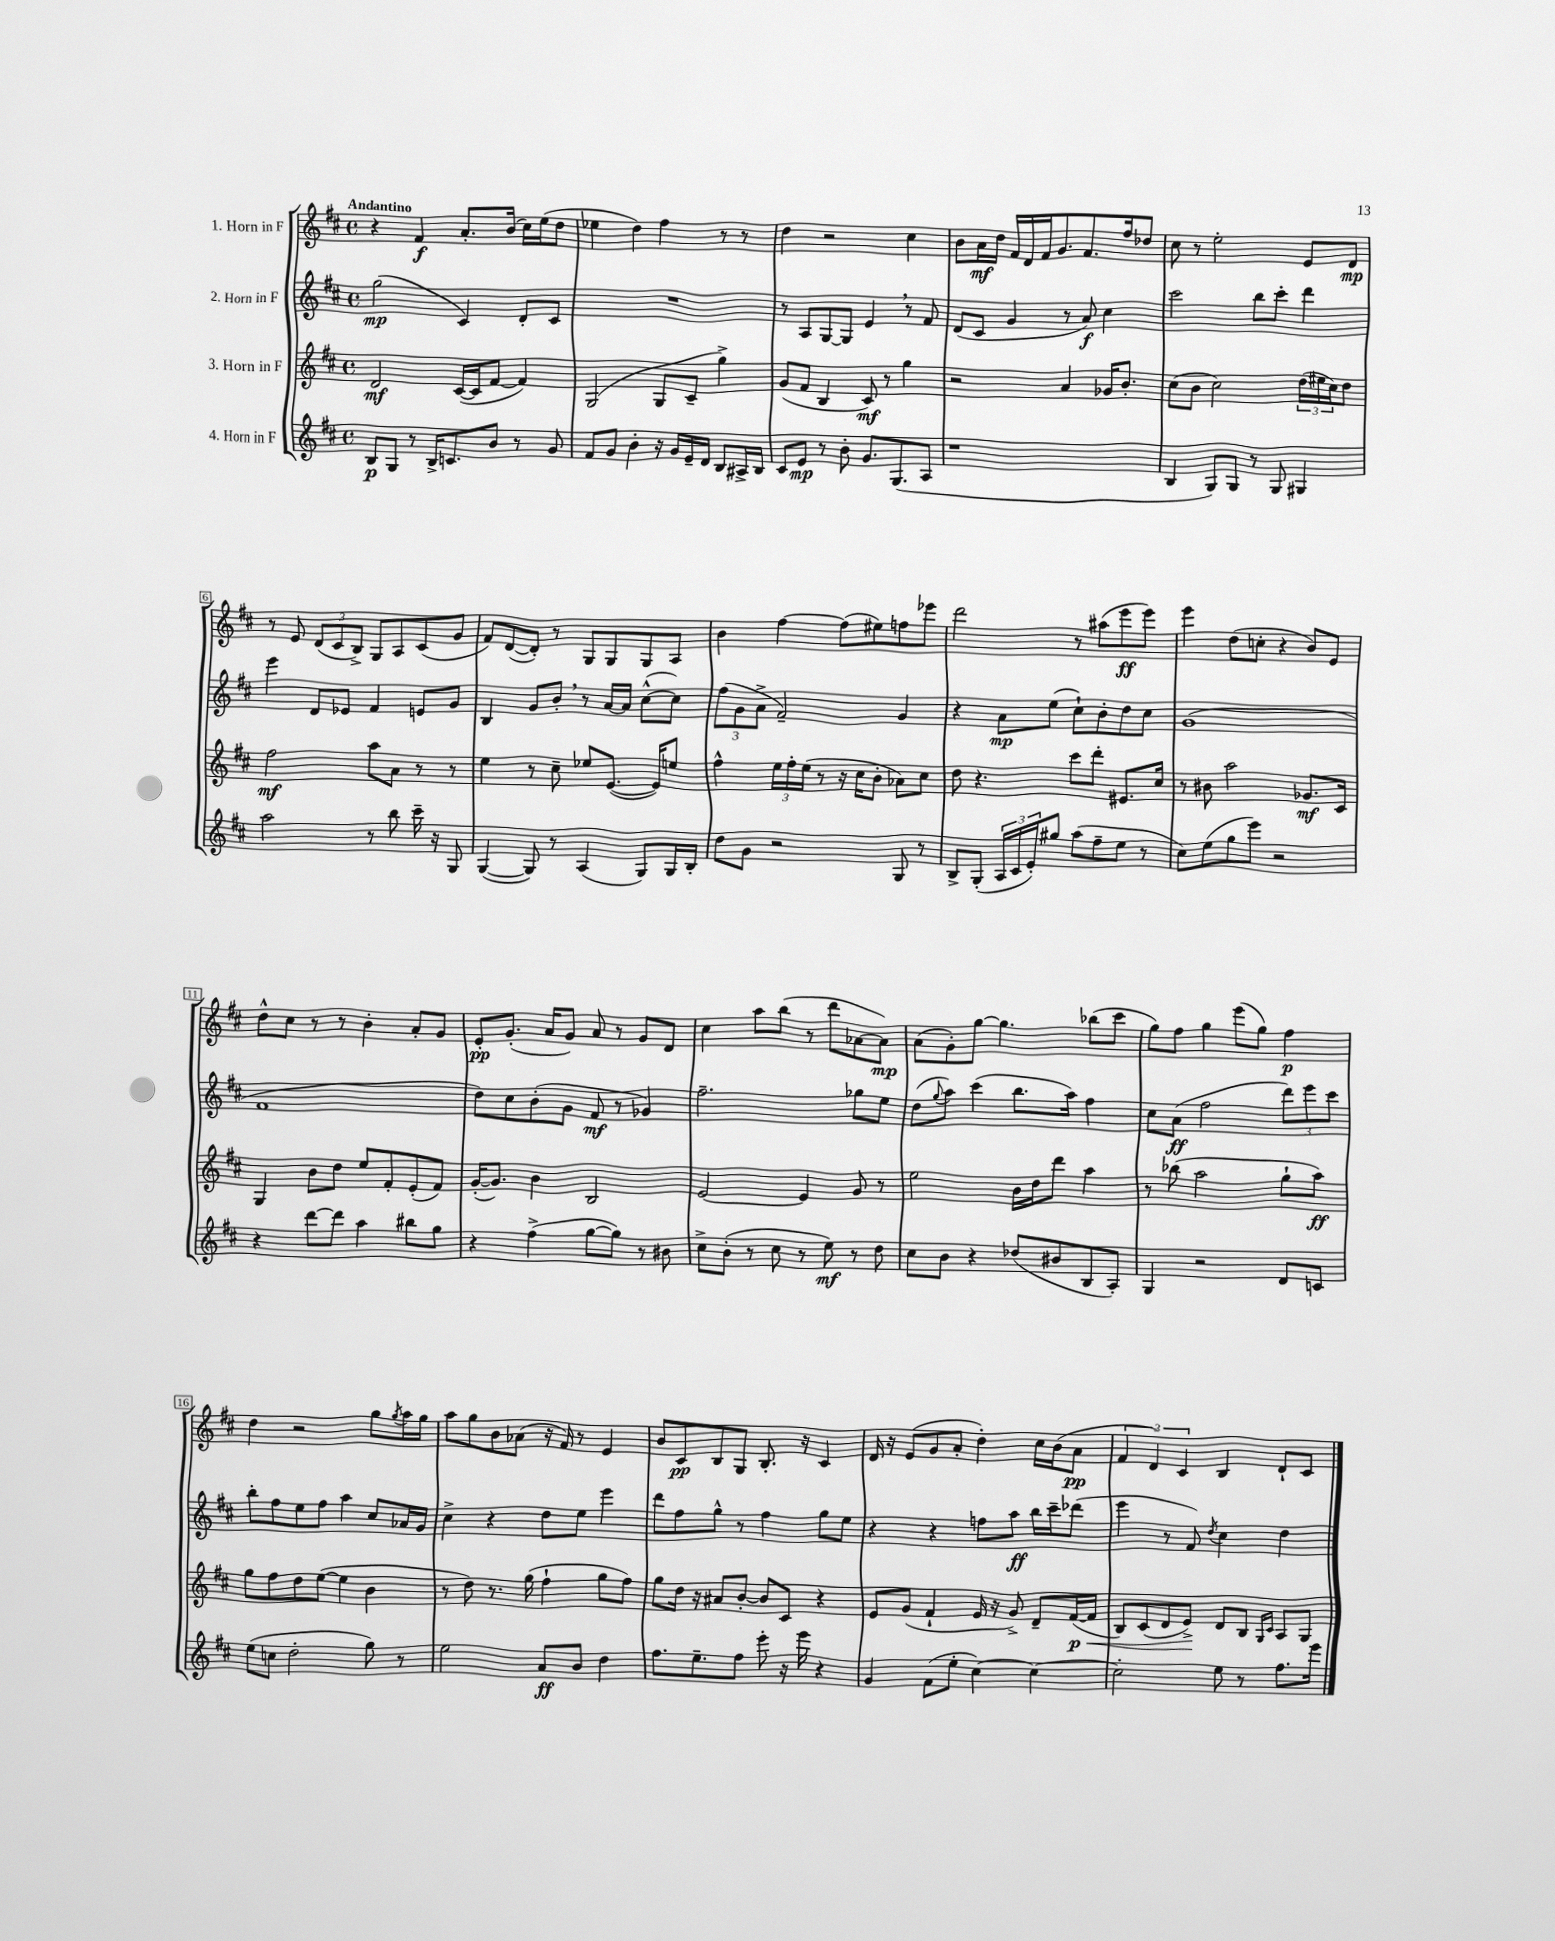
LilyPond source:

<<
\new StaffGroup <<
\new Staff = "s0" \with { instrumentName = "1. Horn in F" } {
    \clef treble \key d \major \defaultTimeSignature \time 4/4 \tempo "Andantino"
    r4 fis'4\f a'8.-. b'16( cis''16) e''16( d''8 |
    ees''4 d''4) fis''4 r8 r8 |
    d''4 r2 cis''4 |
    b'8 a'16\mf d''16 fis'16 d'16 fis'16 g'8. fis'8. fis''16 des''8 |
    cis''8 r8 e''2-. e'8 d'8\mp |
    r8 e'8 \tuplet 3/2 { d'8( cis'8 b8->) } g8 a8 cis'8( g'8 |
    fis'8) d'8~( d'8-.) r8 g8 g8 g8 a8 |
    b'4 fis''4~ fis''8( eis''8) f''8 ees'''8 |
    d'''2 r8 ais''8( e'''8\ff e'''8) |
    e'''4 d''8( c''8-. r4 b'8) e'8 |
    d''8-^ cis''8 r8 r8 b'4-. a'8-. g'8 |
    e'8-.\pp g'8.-.( a'16 g'8) a'8 r8 g'8 d'8 |
    cis''4 a''8 b''8( r8 d'''8 aes'8~ aes'8\mp) |
    a'8( g'8-.) g''8~ g''4. bes''8( cis'''8 |
    g''8) fis''8 g''4 e'''8( g''8) fis''4\p |
    d''4 r2 g''8 \acciaccatura { g''8 } a''16 g''16 |
    a''8 g''8 b'8 aes'8( r16 fis'16) r8 e'4 |
    b'8 cis'8\pp b8 g8 b8.-. r16 cis'4 |
    d'16 r16 e'8( g'8 a'8-. d''4-.) cis''16 b'16( a'8\pp |
    \tuplet 3/2 { fis'4 d'4) cis'4 } b4 d'8-! cis'8 \bar "|." |
}
\new Staff = "s1" \with { instrumentName = "2. Horn in F" } {
    \clef treble \key d \major \defaultTimeSignature \time 4/4
    g''2\mp( cis'4) d'8-. cis'8 |
    R1 |
    r8 a8 g8~ g8 e'4 \breathe r8 fis'8 |
    d'8( cis'8 g'4 r8 a'8\f) cis''4 |
    cis'''2 b''8 cis'''8-. d'''4 |
    e'''4 d'8 ees'8 fis'4 e'8 g'8 |
    b4 g'8 b'8-. \breathe r8 a'16~ a'16 cis''8~-^( cis''8) |
    \tuplet 3/2 { fis''8( g'8 a'8-> } fis'2--) g'4 |
    r4 a'8\mp e''8( cis''8-!) b'8-. d''8 cis''8 |
    g'1( |
    fis'1 |
    d''8) cis''8 b'8-.( g'8 fis'8\mf r8 ges'4) |
    fis''2.-- ges''8 e''8 |
    d''8( \appoggiatura { g''8 } a''8) cis'''4( b''8. a''16) fis''4 |
    cis''8 a'8\ff( fis''2 \tuplet 3/2 { d'''8) e'''8 cis'''8 } |
    b''8-. fis''8 e''8 fis''8 a''4 cis''8 aes'16 g'16 |
    cis''4-> r4 d''8 e''8 e'''4 |
    d'''8 fis''8 g''8-^ r8 fis''4 g''8 e''8 |
    r4 r4 f''8 a''8\ff b''16 cis'''16-- des'''8( |
    e'''4 r8 fis'8) \acciaccatura { d''8 } cis''4 d''4 \bar "|." |
}
\new Staff = "s2" \with { instrumentName = "3. Horn in F" } {
    \clef treble \key d \major \defaultTimeSignature \time 4/4
    d'2\mf cis'16~( cis'16 fis'8~ fis'4) |
    g2( g8 cis'8-- g''4->) |
    g'8( fis'8 b4 cis'8\mf) r8 g''4 |
    r2 a'4 ges'16 b'8.-. |
    cis''8( b'8 cis''2) \tuplet 3/2 { d''16( eis''16 cis''16) } d''8 |
    fis''2\mf a''8 a'8 r8 r8 |
    e''4 r8 cis''8-- ees''8 e'8.~( e'16) e''8 |
    fis''4-^ \tuplet 3/2 { e''16 fis''16-. e''16( } r8 r16 cis''16 b'8-. aes'8) cis''8 |
    d''8 r4. cis'''8 d'''8-. eis'8. cis''16 |
    r8 bis'8 a''2 ges'8.\mf cis'16 |
    g4 b'8 d''8 e''8 fis'8-. e'8-.( fis'8) |
    g'16~-.( g'8.) b'4 b2 |
    e'2~ e'4 g'8 r8 |
    e''2 b'16 d''16 d'''8 a''4 |
    r8 bes''8( a''2 g''8-! a''8\ff) |
    g''8 fis''8 d''8 e''8~( e''4 b'4 |
    r8 d''8) r8. g''16( fis''4-! g''8 fis''8) |
    g''8 d''16 r16 ais'8 b'8~-. b'8 cis'8 r4 |
    e'8 g'8( fis'4-! e'16 r16 g'8->) d'8-- fis'16~\p\<( fis'16 |
    b8) cis'8( d'8 e'8->\!) d'8 b8 \grace { g16 cis'16 } a8 g8 \bar "|." |
}
\new Staff = "s3" \with { instrumentName = "4. Horn in F" } {
    \clef treble \key d \major \defaultTimeSignature \time 4/4
    b8\p g8 r8 b16-> c'8. b'8 r8 g'8 |
    fis'8 g'8 b'4-. r16 g'16 e'16-- d'16 b8 ais16-> b16 |
    cis'8 e'8\mp r8 b'8-. g'8. g8.( a8 |
    r1 |
    b4 g8) g8 r8 g8 gis4 |
    a''2 r8 b''8 cis'''16-- r16 g8 |
    g4~( g8) r8 a4( g8) g16 b16-. |
    d''8 g'8 r2 g8 r8 |
    b8-> g8-.( \tuplet 3/2 { a16 cis'16 e'16-.) } gis''8 a''8( fis''8-- e''8 r8 |
    cis''8) e''8( g''8 e'''8) r2 |
    r4 d'''8~ d'''8 a''4 bis''8 g''8 |
    r4 fis''4->( g''8~ g''8) r8 bis'8 |
    cis''8-> b'8-.( r8 cis''8 r8 e''8\mf) r8 d''8 |
    cis''8 b'8 r4 des''8( bis'8 b8 a8-.) |
    g4 r2 d'8 c'8 |
    e''8( c''8 d''2-. g''8) r8 |
    e''2 a'8\ff b'8 d''4 |
    fis''8. e''8.-- fis''8 e'''8-. r16 e'''16 r4 |
    g'4 fis'8( e''8-. cis''4~) cis''4~ |
    cis''2-. e''8 r8 fis''8. e'''16 \bar "|." |
}
>>
>>
\layout { \context { \Score \override BarNumber.stencil = #(make-stencil-boxer 0.1 0.3 ly:text-interface::print) } }
